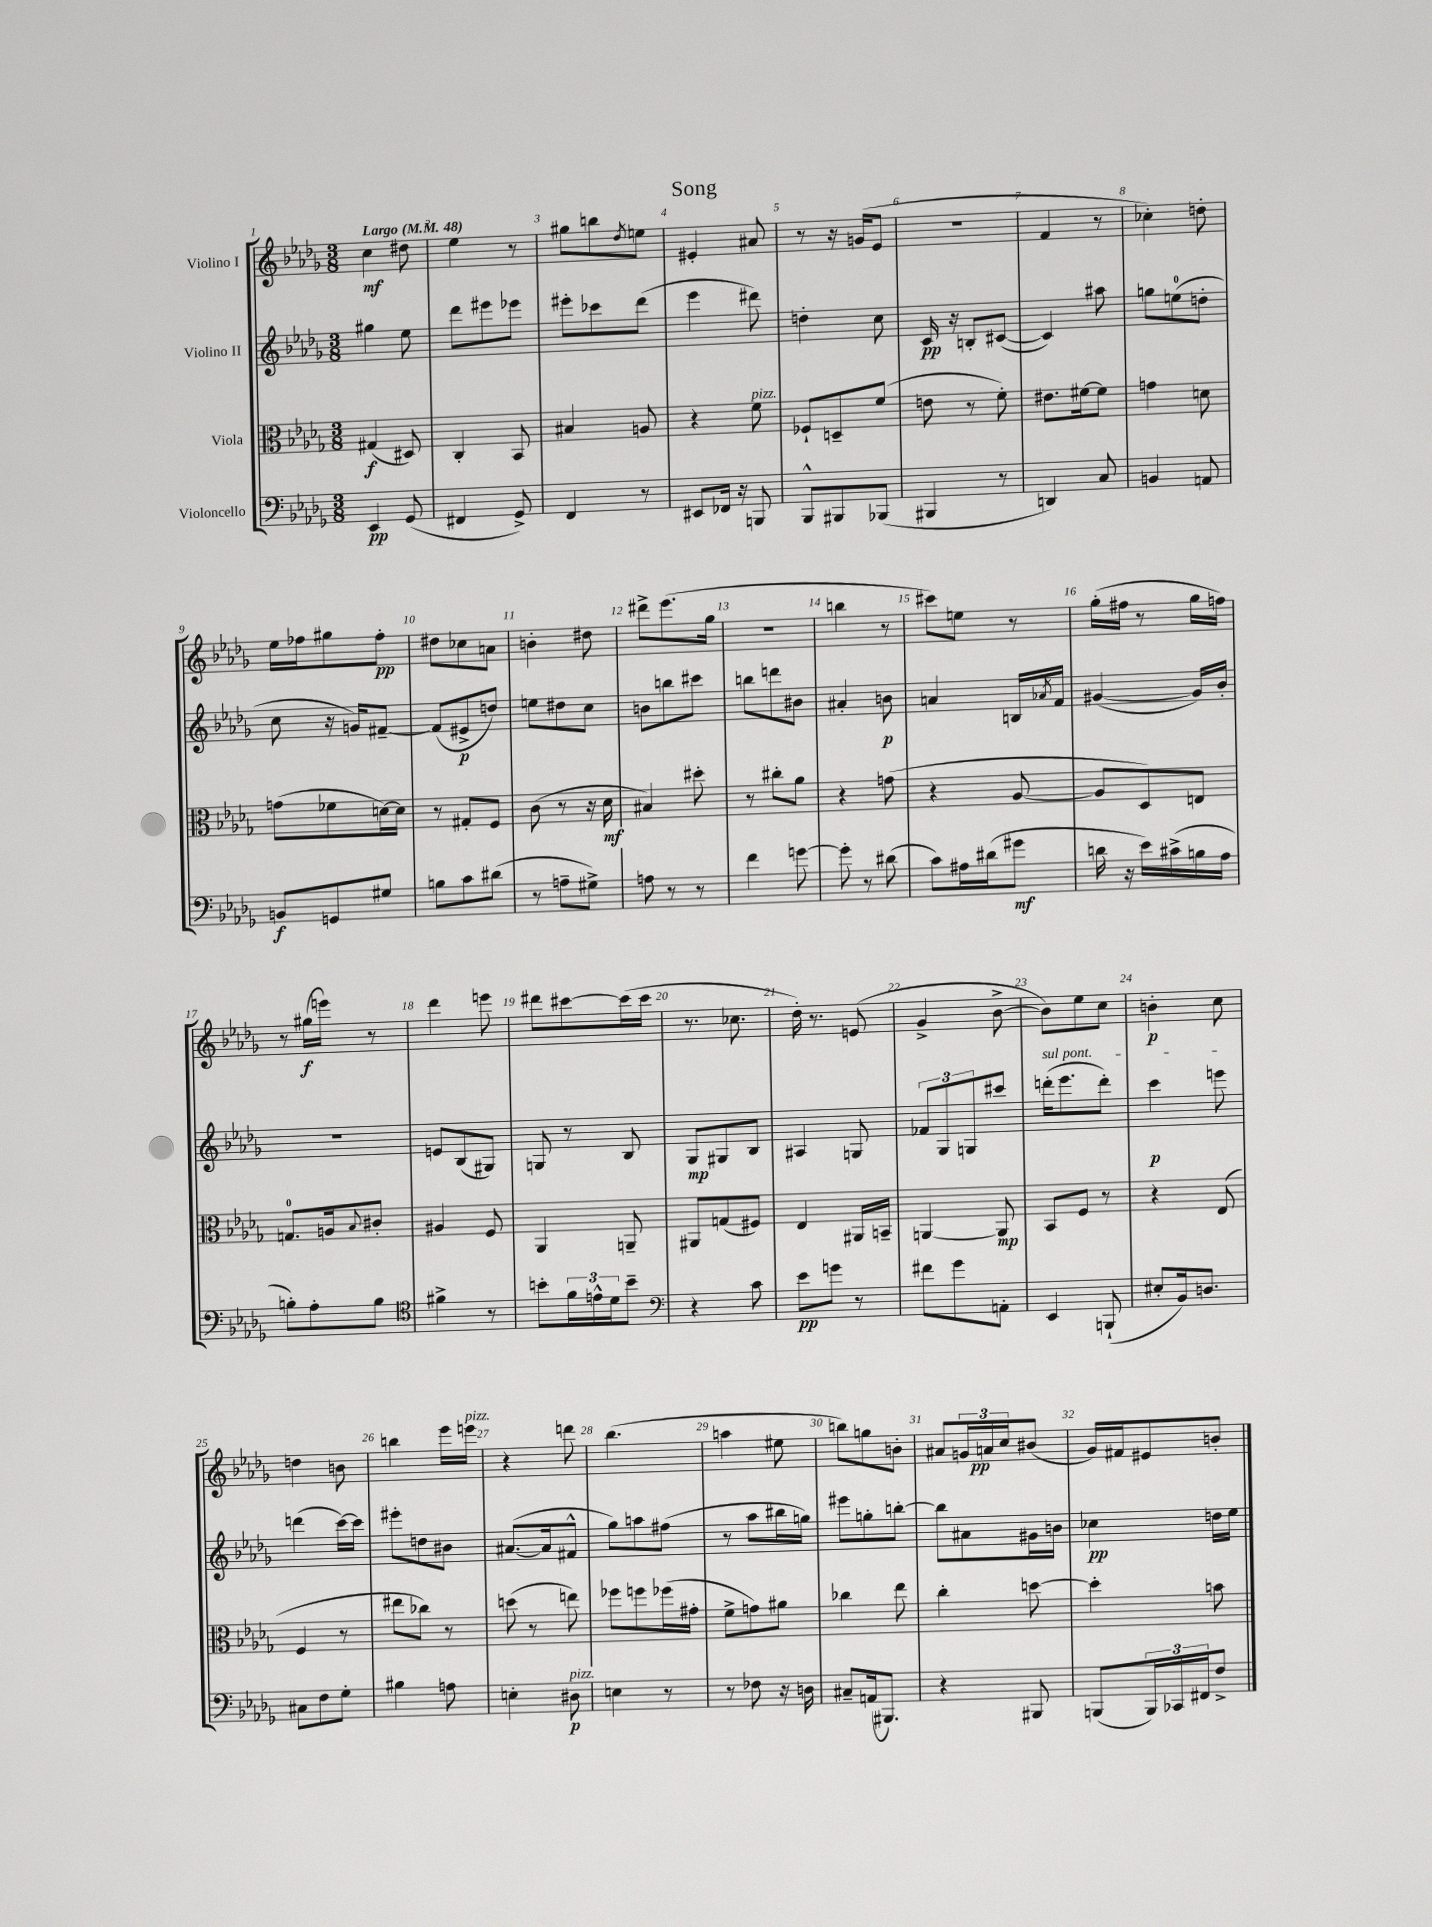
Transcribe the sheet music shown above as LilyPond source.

\header { title = "Song" }
<<
\new StaffGroup <<
\new Staff = "s0" \with { instrumentName = "Violino I" } {
    \clef treble \key des \major \numericTimeSignature \time 3/8 \tempo "Largo" 4 = 48
    c''4\mf dis''8 |
    ees''4 r8 |
    gis''8 b''8 \acciaccatura { des''8 } e''8 |
    eis'4-. ais'8 |
    r8 r16 g'16( ees'8 |
    R4. |
    f'4 r8 |
    ces''4-.) d''8-. |
    ees''16 fes''16 gis''8 fes''8-.\pp |
    dis''8 ces''8 a'8 |
    b'4-. dis''8 |
    dis'''8-> ees'''8.( ges''16 |
    R4. |
    b''4 r8 |
    cis'''8) e''8 r8 |
    ges''16-.( fis''16 r8 ges''16 f''16) |
    r8 gis''16\f( e'''16) r8 |
    des'''4 e'''8 |
    dis'''8 cis'''8~ cis'''16( cis'''16 |
    r8. ces''8. |
    des''16-.) r8. e'8( |
    ges'4-> bes'8~-> |
    bes'8) ees''8 c''8 |
    b'4-.\p c''8 |
    d''4 b'8 |
    b''4 ees'''16 e'''16^\markup { \italic "pizz." } |
    r4 d'''8 |
    bes''4.( |
    a''4 eis''8 |
    b''8) g''8 b'8-. |
    ais'8 \tuplet 3/2 { g'16 a'16\pp c''16 } bis'8( |
    ges'16) fis'16 eis'8 b'8-. \bar "|." |
}
\new Staff = "s1" \with { instrumentName = "Violino II" } {
    \clef treble \key des \major \numericTimeSignature \time 3/8
    gis''4 ees''8 |
    des'''8 eis'''8 ees'''8 |
    eis'''8-. ces'''8 des'''8( |
    ees'''4 dis'''8) |
    d''4-. c''8 |
    c'16\pp r16 b8-. cis'8~( |
    cis'4) ais''8 |
    g''8 e''8-0( d''8-. |
    c''8 r16 g'16) fis'8~-- |
    fis'8( eis'8->\p d''8) |
    e''8 dis''8 c''8 |
    b'8 b''8 cis'''8 |
    b''8 d'''8 bis'8 |
    ais'4-. b'8\p |
    a'4 b16 \acciaccatura { aes'8 } f'16 |
    gis'4~( gis'16) bes'16-. |
    r4. |
    e'8 bes8( gis8) |
    g8 r8 bes8 |
    ges8\mp gis8 bes8 |
    ais4 g8 |
    \tuplet 3/2 { fes'8 ges8 g8 } cis'''8 |
    \once \override TextSpanner.bound-details.left.text = \markup { \italic "sul pont." } d'''16-.\startTextSpan( ees'''8. d'''8-.) |
    c'''4\p e'''8\stopTextSpan |
    d'''4( c'''16~) c'''16 |
    eis'''8-. d''8 bis'8 |
    ais'8.~( ais'16 fis'8-^ |
    ges''8) a''8 fis''8( |
    r8 aes''8 bis''16 g''16) |
    eis'''8 g''8-. b''8~-. |
    b''8 ais'8 gis'16 b'16 |
    ces''4\pp d''16 ees''16 \bar "|." |
}
\new Staff = "s2" \with { instrumentName = "Viola" } {
    \clef alto \key des \major \numericTimeSignature \time 3/8
    gis4\f( dis8) |
    c4-. bes,8 |
    bis4 a8 |
    r4 f'8^\markup { \italic "pizz." } |
    fes8-! d8-- f'8( |
    e'8 r8 f'8-.) |
    eis'8. fis'16~ fis'8 |
    g'4 d'8 |
    g'8( fes'8 d'16~) d'16 |
    r8 gis8-. f8 |
    c'8( r8 r16 des'16\mf |
    bis4) dis''8-. |
    r8 cis''8-. aes'8 |
    r4 g'8( |
    r4 aes8~ |
    aes8 des8) e8 |
    g8.-0 a16 \appoggiatura { bes8 } cis'8-. |
    ais4 f8 |
    aes,4 a,8-- |
    ais,8 g8( fis8) |
    ees4 ais,16 b,16-- |
    a,4~ a,8\mp |
    bes,8 f8 r8 |
    r4 ees8( |
    f4 r8 |
    eis''8 ces''8) r8 |
    d''8( r8 e''8) |
    fes''8 f''8 fes''16( gis'16-. |
    f'8-> g'8) ais'8 |
    ces''4 ees''8 |
    c''4-. d''8~ |
    d''4-. b'8 \bar "|." |
}
\new Staff = "s3" \with { instrumentName = "Violoncello" } {
    \clef bass \key des \major \numericTimeSignature \time 3/8
    ees,4\pp ges,8( |
    fis,4 ges,8->) |
    f,4 r8 |
    eis,8 fes,16 r16 b,,8 |
    bes,,8-^ bis,,8 bes,,8( |
    bis,,4 r8 |
    d,4) c8 |
    b,4 a,8 |
    b,8\f g,8 gis8 |
    b8 c'8 dis'8( |
    r8 a8-- gis8->) |
    a8 r8 r8 |
    f'4 g'8~ |
    g'8-. r8 dis'8( |
    c'8) ais16 dis'16( gis'8\mf |
    d'16 r16 ees'16) cis'16->( b16 aes16 |
    b8-.) aes8-. b8 |
    \clef tenor fis'4-> r8 |
    b'8-. \tuplet 3/2 { f'16 e'16-^ des'16 } b'8-- |
    \clef bass r4 c'8 |
    ees'8\pp g'8 r8 |
    fis'8 ges'8 a,8-. |
    ees,4 b,,8-!( |
    eis8-. bes,16) d8. |
    cis8 f8 ges8-. |
    bis4 a8 |
    e4-. dis8\p^\markup { \italic "pizz." } |
    e4 r8 |
    r8 fes8 r16 d16 |
    cis8-- a,16( bis,,8.) |
    r4 bis,,8 |
    b,,8( \tuplet 3/2 { b,,16) ces,16 fis,16 } f8-> \bar "|." |
}
>>
>>
\layout { \context { \Score \override BarNumber.break-visibility = ##(#f #t #t) barNumberVisibility = #all-bar-numbers-visible } }
